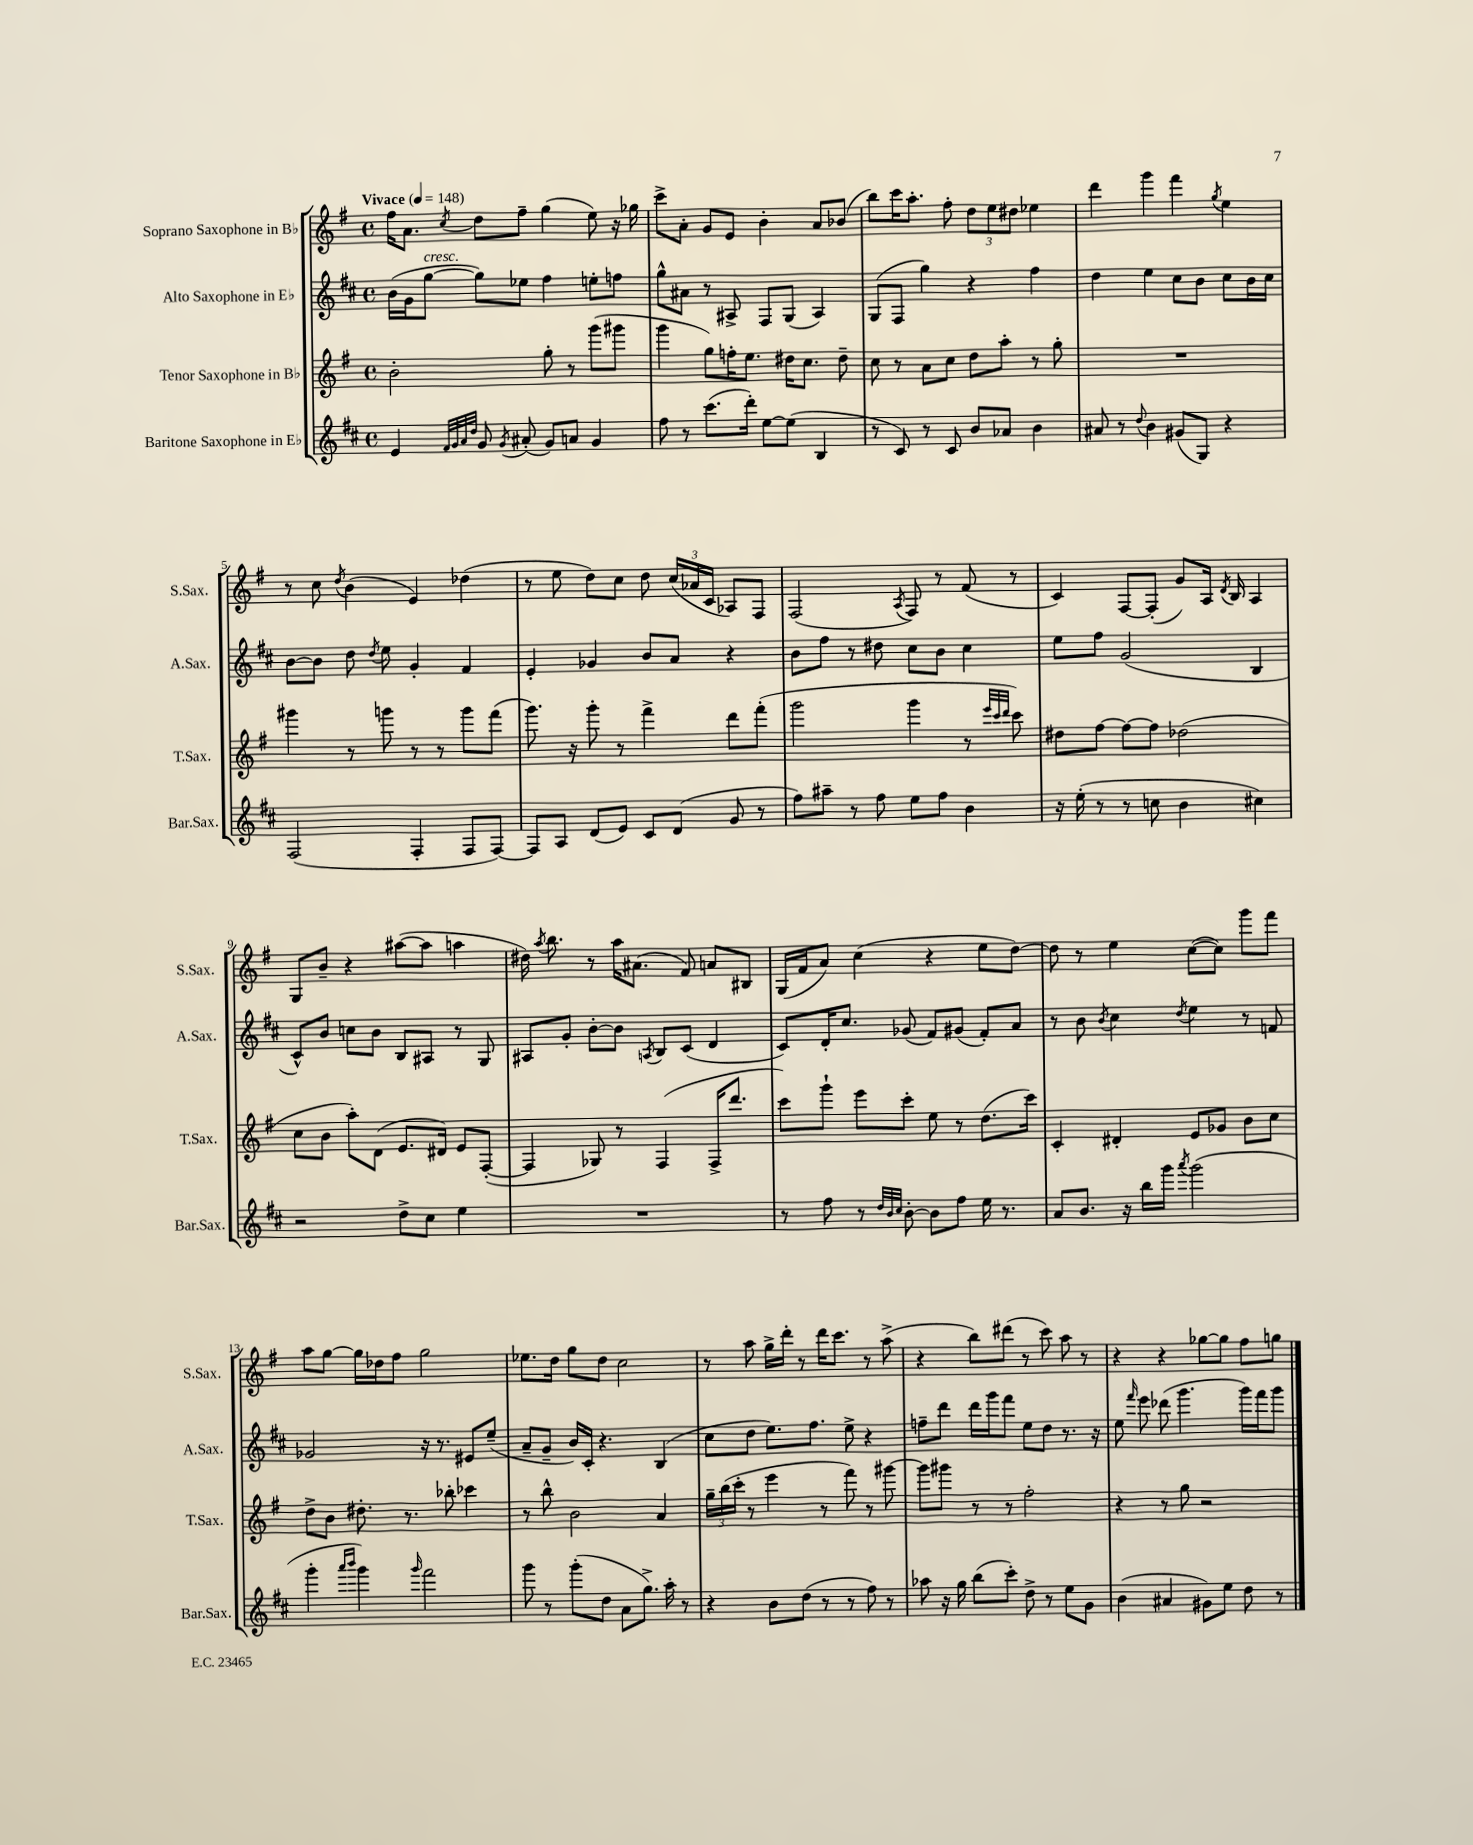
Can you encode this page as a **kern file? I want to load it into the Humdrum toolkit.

**kern	**kern	**kern	**kern
*staff4	*staff3	*staff2	*staff1
*clefG2	*clefG2	*clefG2	*clefG2
*k[f#c#]	*k[f#]	*k[f#c#]	*k[f#]
*M4/4	*M4/4	*M4/4	*M4/4
*met(c)	*met(c)	*met(c)	*met(c)
*MM148	*MM148	*MM148	*MM148
4e/	2b'\	(16b\LL	16ff#\LK
.	.	16g\J	8.a\J
.	.	[8gg\J	.
32qqf#/LLL	.	.	.
32qqg/	.	.	.
32qqa/	.	.	.
32qqdd/JJJ	.	.	8qcc/
8g/	.	8gg\]L)	8dd\L
8qg/	.	.	.
(8a#'/	.	8ee-\J	8ff#~\J
8g/L)	8gg'\	4ff#\	(4gg\
8a/J	8r	.	.
4g/	(8ggg\L	8ee'\L	8ee\)
.	8ggg#\J	8ff\J	16r
.	.	.	16gg-\
=	=	=	=
8ff#\	4ggg\	8gg^^\L	8ccc^\L
8r	.	8a#\J	8a'\J
(8.ccc#\L	8gg\L)	8r	8g/L
.	16ff'\K	8A#^/	8e/J
16ddd'\Jk)	8.ee\J	.	.
[8ee\L	.	8F#/L	4b'\
(8ee\]J	16dd#\LK	(8G/J	.
.	8.cc\J	.	.
4B/	.	4A#/)	8a/L
.	8dd#~\	.	(8b-/J
=	=	=	=
8r	8cc\	(8G/L	8bb\L)
8c#/)	8r	8F#/J	16ccc\K
.	.	.	8.aa'\J
8r	8a\L	4gg\)	.
8c#/	8cc\J	.	8ff#'\
8b/L	8dd\L	4r	12dd\L
.	.	.	12ee\
8a-/J	8aa'\J	.	.
.	.	.	12dd#\J
4b\	8r	4ff#\	4ee-\
.	8gg'\	.	.
=	=	=	=
8a#/	1r	4dd\	4ddd\
8r	.	.	.
8qqdd/	.	.	.
4b\	.	4ee\	4ggg\
(8g#/L	.	8cc#\L	4fff#\
8G/J)	.	8b\J	.
.	.	.	8qgg/
4r	.	8cc#\L	4ee\
.	.	16b\L	.
.	.	16cc#\JJ	.
=	=	=	=
(2F#/	4ggg#\	[8b\L	8r
.	.	8b\]J	8cc\
.	.	.	8qdd/
.	8r	8dd\	(4b\
.	.	8qdd/	.
.	8ggg\	8ee\	.
4F#'/	8r	4g'/	4e/)
.	8r	.	.
8F#/L	8ggg\L	4f#/	(4dd-\
[8F#/J)	(8fff#\J	.	.
=	=	=	=
8F#/]L	8.ggg\)	4e'/	8r
8A/J	.	.	8ee\
.	16r	.	.
(8d/L	8ggg'\	4g-/	8dd\L)
8e/J)	8r	.	8cc\J
8c#/L	4fff#^\	8b/L	8dd\
(8d/J	.	8a/J	(24cc/LL
.	.	.	24a-/
.	.	.	24c/JJ
8g/	8ddd\L	4r	8A-/L)
8r	(8fff#'\J	.	8F#/J
=	=	=	=
8ff#\L)	2ggg\	8b\L	(2F#/
8aa#~\J	.	8ff#\J	.
8r	.	8r	.
8ff#\	.	8dd#\	.
.	.	.	8qA/
8ee\L	4ggg\	8cc#\L	8F#/)
8ff#\J	.	8b\J	8r
4b\	8r	4cc#\	(8f#/
.	32qqeee/LLL	.	.
.	32qqccc/	.	.
.	32qqddd/JJJ	.	.
.	8ccc\)	.	8r
=	=	=	=
16r	8dd#\L	8ee\L	4c/)
(16ee'\	.	.	.
8r	[8ff#\J	8ff#\J	.
8r	8ff#\_L	(2g/	[8F#/L
8cc\	8ff#\]J	.	(8F#'/]J
4b\	(2dd-\	.	8g/L)
.	.	.	16A/Jk
.	.	.	8qd/
.	.	.	16B/
4cc#\)	.	4B/	4A/
=	=	=	=
2r	8cc\L	8c#^^/L)	8G/L
.	8b\J	8b/J	8b~/J
.	8aa'\L)	8cc\L	4r
.	(8d\J	8b\J	.
8dd^\L	8.e/L	8B/L	([8aa#\L
8cc#\J	.	8A#/J	8aa#\]J
.	16d#/Jk)	.	.
4ee\	8e/L	8r	4aa\
.	([8F#'/J	8G/	.
=	=	=	=
1r	4F#/]	8A#/L	16dd#\)
.	.	.	8qaa/
.	.	.	8.bb\
.	.	8g'/J	.
.	8G-/)	[8b'\L	8r
.	8r	8b\]J	16aa\LK
.	.	.	(8.a#\J
.	.	8qA/	.
.	(4F#/	8B/L	.
.	.	(8c#/J	8f#/)
.	16F#^/LK	4d/	8a/L
.	8.ddd/J	.	.
.	.	.	8B#/J
=	=	=	=
8r	8ccc\L)	8c#/L)	(16G/LL
.	.	.	16f#/J
8ff#\	8ggg`\J	16d'/K	8a/J)
.	.	8.cc#/J	.
8r	8eee\L	.	(4cc\
32qqdd/LLL	.	.	.
32qqb/	.	.	.
32qqcc#/JJJ	.	.	.
[8b'\	8ccc'\J	(8g-/	.
8b\]L	8ee\	8f#/L)	4r
8ff#\J	8r	(8g#/J	.
16ee\	(8.dd\L	8f#'/L)	8ee\L
8.r	.	.	.
.	.	8a/J	[8dd\J)
.	16ccc\Jk)	.	.
=	=	=	=
8a/L	4c'/	8r	8dd\]
8.b/J	.	8b\	8r
.	.	8qb/	.
.	4d#'/	4cc#\	4ee\
16r	.	.	.
16bb\LL	.	.	.
16ggg\JJ	.	.	.
8qaaa/	.	8qdd/	.
(2ggg\	8e/L	4ee\	([8cc\L
.	8g-/J	.	8cc\]J)
.	8b\L	8r	8ggg\L
.	8cc\J	8f/	8fff#\J
=	=	=	=
4ggg'\	8dd^\L	2g-/	8aa\L
.	8b\J	.	[8gg\J
16qqaaa/LL	.	.	.
16qqbbb/JJ	.	.	.
4ggg\)	8.dd#'\	.	16gg\]LL
.	.	.	16dd-\J
.	.	.	8ff#\J
.	8.r	.	.
16qqggg/	.	.	.
2fff#\	.	16r	2gg\
.	.	8.r	.
.	8bb-'\	.	.
.	4ccc-\	8e#/L	.
.	.	(8ee~/J	.
=	=	=	=
8ggg\	8r	8a~/L	8.ee-\L
8r	8bb^^\	8g~/J	.
.	.	.	16dd\Jk
(8ggg'\L	2b\	16b/LL)	8gg\L
.	.	16c#'/JJ	.
8dd\J	.	4.r	8dd\J
8a\L	.	.	2cc\
8.gg^\J)	.	.	.
.	4a/	(4B/	.
16aa'\	.	.	.
8r	.	.	.
=	=	=	=
4r	24gg~\LL	8cc#\L	8r
.	(24bb\	.	.
.	24ccc'\JJ	.	.
.	8r	8dd\J	8aa\
8b\L	4eee\	8.ee\L)	16gg^\LL
.	.	.	16ddd'\JJ
(8dd\J	.	.	8r
.	.	8.ff#\J	.
8r	8r	.	16ddd\LK
.	.	.	8.ccc\J
8r	8fff#\)	8ee^\	.
8ff#\)	8r	4r	8r
8r	[8ggg#\	.	(8aa^\
=	=	=	=
8aa-\	8ggg#\]L	8ff~\L	4r
16r	8ggg#\J	8ddd\J	.
16gg\	.	.	.
(8bb\L	8r	16ddd\LL	8bb\L)
.	.	16ggg\J	.
8ccc#'\J)	8r	8fff#\J	(8ddd#\J
8dd^\	2ff#'\	8ee\L	8r
8r	.	8dd\J	8ccc\)
8ee\L	.	8.r	8aa\
8g\J	.	.	8r
.	.	16r	.
=	=	=	=
(4b\	4r	8ee\	4r
.	.	16qqfff#/	.
.	.	8eee\	.
4a#/	8r	(8ddd-\	4r
.	8gg\	4.ggg\	.
8g#\L)	2r	.	[8gg-\L
8ee\J	.	.	8gg-\]J
8dd\	.	16ggg\LL)	8ff#\L
.	.	16fff#\J	.
8r	.	8ggg\J	8gg\J
==	==	==	==
*-	*-	*-	*-
